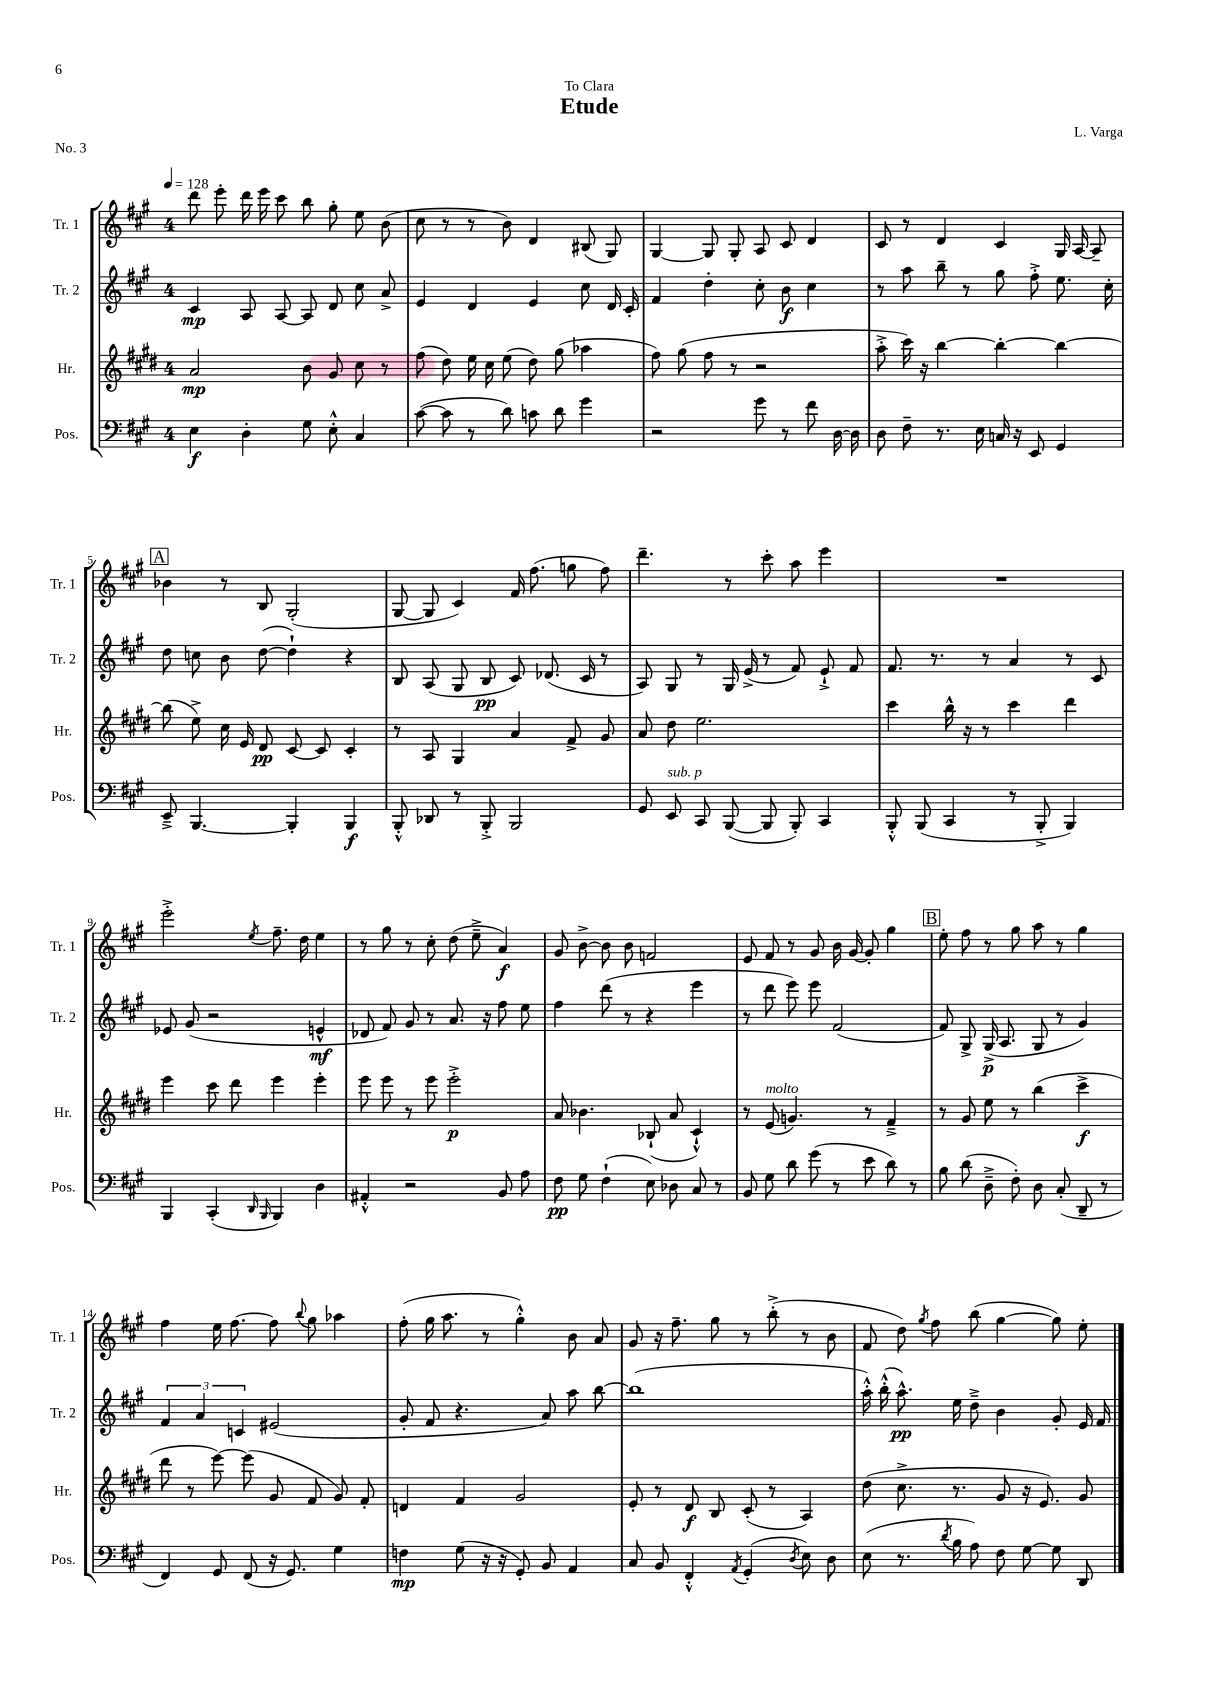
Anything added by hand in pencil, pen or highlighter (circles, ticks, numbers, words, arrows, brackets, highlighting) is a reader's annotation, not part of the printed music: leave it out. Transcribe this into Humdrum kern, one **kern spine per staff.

**kern	**dynam	**kern	**dynam	**kern	**dynam	**kern	**dynam
*part4	*part4	*part3	*part3	*part2	*part2	*part1	*part1
*staff4	*staff4	*staff3	*staff3	*staff2	*staff2	*staff1	*staff1
*I"Pos.	*	*I"Hr.	*	*I"Tr. 2	*	*I"Tr. 1	*
*I'Pos.	*	*I'Hr.	*	*I'Tr. 2	*	*I'Tr. 1	*
*clefF4	*	*clefG2	*	*clefG2	*	*clefG2	*
*k[f#c#g#]	*	*k[f#c#g#d#]	*	*k[f#c#g#]	*	*k[f#c#g#]	*
*M4/4	*	*M4/4	*	*M4/4	*	*M4/4	*
*MM128	*	*MM128	*	*MM128	*	*MM128	*
=1	=1	=1	=1	=1	=1	=1	=1
4E\	f	2a/	mp	4c#/	mp	8ddd\	.
.	.	.	.	.	.	8eee'\	.
4D'\	.	.	.	8A/	.	16ddd\	.
.	.	.	.	.	.	16eee\	.
.	.	.	.	[8A/	.	8ccc#\	.
8G#\	.	8b\	.	8A/]	.	8bb\	.
8E'^^\	.	8g#/	.	8d/	.	8gg#'\	.
4C#/	.	8cc#\	.	8cc#\	.	8ee\	.
.	.	8r	.	8a^/	.	(8b\	.
=2	=2	=2	=2	=2	=2	=2	=2
([8c#\	.	(8ff#\	.	4e/	.	8cc#\	.
8c#\]	.	8dd#\)	.	.	.	8r	.
8r	.	16ee\	.	4d/	.	8r	.
.	.	16cc#\	.	.	.	.	.
8d\)	.	(8ee\	.	.	.	8b\)	.
8cn\	.	8dd#\)	.	4e/	.	4d/	.
8d\	.	(8gg#\	.	.	.	.	.
4g#\	.	4aa-X\	.	8cc#\	.	(8B#X/	.
.	.	.	.	16d/	.	8G#/)	.
.	.	.	.	16c#'/	.	.	.
=3	=3	=3	=3	=3	=3	=3	=3
2r	.	8ff#\)	.	4f#/	.	[4G#/	.
.	.	(8gg#\	.	.	.	.	.
.	.	8ff#\	.	4dd'\	.	8G#/]	.
.	.	8r	.	.	.	8G#'/	.
8g#\	.	2r	.	8cc#'\	.	8A/	.
8r	.	.	.	8b\	f	8c#/	.
8f#\	.	.	.	4cc#\	.	4d/	.
[16D\	.	.	.	.	.	.	.
16D\]	.	.	.	.	.	.	.
=4	=4	=4	=4	=4	=4	=4	=4
8D\	.	8aa'^\	.	8r	.	8c#/	.
8F#~\	.	16ccc#\)	.	8aa\	.	8r	.
.	.	16r	.	.	.	.	.
8.r	.	[4bb\	.	8bb~\	.	4d/	.
.	.	.	.	8r	.	.	.
16E\	.	.	.	.	.	.	.
16Cn/	.	4bb'\_	.	8gg#\	.	4c#/	.
16r	.	.	.	.	.	.	.
8EE/	.	.	.	8ff#'^\	.	.	.
4GG#/	.	4bb\_	.	8.ee\	.	16G#/	.
.	.	.	.	.	.	[16A/	.
.	.	.	.	.	.	8A~/]	.
.	.	.	.	16cc#'\	.	.	.
!!LO:LB:g=z
!!LO:REH:place=s1:t=A
=5	=5	=5	=5	=5	=5	=5	=5
8EE~^/	.	(8bb\]	.	8dd\	.	4b-X\	.
[4.BBB/	.	8ee^\)	.	8ccn\	.	.	.
.	.	16cc#\	.	8b\	.	8r	.
.	.	16e/	.	.	.	.	.
.	.	8d#/	pp	([8dd\	.	8B/	.
4BBB'/]	.	[8c#/	.	4dd`\])	.	(2G#'/	.
.	.	8c#/]	.	.	.	.	.
4BBB/	f	4c#'/	.	4r	.	.	.
=6	=6	=6	=6	=6	=6	=6	=6
8BBB'^^/	.	8r	.	8B/	.	[8G#/	.
8DD-X/	.	8A/	.	(8A/	.	8G#/]	.
8r	.	4G#/	.	8G#/	.	4c#/)	.
8BBB'^/	.	.	.	8B/	pp	.	.
2BBB/	.	4a/	.	8c#/)	.	16f#/	.
.	.	.	.	.	.	(8.ff#\	.
.	.	.	.	(8.d-X/	.	.	.
.	.	8f#^/	.	.	.	8ggn\	.
.	.	.	.	16c#/	.	.	.
.	.	8g#/	.	8r	.	8ff#\)	.
=7	=7	=7	=7	=7	=7	=7	=7
8GG#/	.	8a/	.	8A/)	.	4.ddd~\	.
!LO:TX:a:i:t=sub. p	!	!	!	!	!	!	!
8EE/	.	8dd#\	.	8G#/	.	.	.
8CC#/	.	2.ee\	.	8r	.	.	.
([8BBB/	.	.	.	16G#/	.	8r	.
.	.	.	.	(16e^/	.	.	.
8BBB/]	.	.	.	8r	.	8ccc#'\	.
8BBB'/)	.	.	.	8f#/)	.	8aa\	.
4CC#/	.	.	.	8e`^/	.	4eee\	.
.	.	.	.	8f#/	.	.	.
=8	=8	=8	=8	=8	=8	=8	=8
8BBB'^^/	.	4ccc#\	.	8.f#/	.	1r	.
(8BBB/	.	.	.	.	.	.	.
.	.	.	.	8.r	.	.	.
4CC#/	.	16bb^^\	.	.	.	.	.
.	.	16r	.	.	.	.	.
.	.	8r	.	8r	.	.	.
8r	.	4ccc#\	.	4a/	.	.	.
8BBB'^/	.	.	.	.	.	.	.
4BBB/)	.	4ddd#\	.	8r	.	.	.
.	.	.	.	8c#/	.	.	.
!!LO:LB:g=z
=9	=9	=9	=9	=9	=9	=9	=9
4BBB/	.	4eee\	.	8e-X/	.	2eee'^\	.
.	.	.	.	(8g#/	.	.	.
(4CC#'/	.	8ccc#\	.	2r	.	.	.
.	.	8ddd#\	.	.	.	.	.
16qqDD/	.	.	.	.	.	.	.
16qqBBB/	.	.	.	.	.	8qee/	.
4BBB/)	.	4eee\	.	.	.	8.ff#~\	.
.	.	.	.	.	.	16dd\	.
4D\	.	4eee'\	.	4en^^/	mf	4ee\	.
=10	=10	=10	=10	=10	=10	=10	=10
4AA#X'^^/	.	8eee\	.	8d-X/	.	8r	.
.	.	8eee\	.	8f#/)	.	8gg#\	.
2r	.	8r	.	8g#/	.	8r	.
.	.	8eee\	.	8r	.	8cc#'\	.
.	.	2eee'^\	p	8.a/	.	(8dd\	.
.	.	.	.	.	.	8ee~^\	.
.	.	.	.	16r	.	.	.
8BB/	.	.	.	8ff#\	.	4a/)	f
8A\	.	.	.	8ee\	.	.	.
=11	=11	=11	=11	=11	=11	=11	=11
8F#\	pp	8a/	.	4ff#\	.	8g#/	.
8G#\	.	4.b-X\	.	.	.	[8b^\	.
(4F#`\	.	.	.	(8ddd\	.	8b\]	.
.	.	.	.	8r	.	8b\	.
8E\)	.	(8B-X`/	.	4r	.	2fn/	.
8D-X\	.	8a/	.	.	.	.	.
8C#/	.	4c#`^^/)	.	4eee\	.	.	.
8r	.	.	.	.	.	.	.
=12	=12	=12	=12	=12	=12	=12	=12
8BB/	.	8r	.	8r	.	8e/	.
!	!	!LO:TX:a:i:t=molto	!	!	!	!	!
8G#\	.	(8e/	.	8ddd\	.	8f#/	.
8d\	.	4.gn/)	.	8eee\)	.	8r	.
(8g#\	.	.	.	8eee\	.	8g#/	.
8r	.	.	.	(2f#/	.	16b\	.
.	.	.	.	.	.	[16g#/	.
8e\	.	8r	.	.	.	8g#'/]	.
8d\)	.	4f#~^/	.	.	.	4gg#\	.
8r	.	.	.	.	.	.	.
!!LO:REH:place=s1:t=B
=13	=13	=13	=13	=13	=13	=13	=13
8B\	.	8r	.	8f#/)	.	8ee'\	.
(8d\	.	8g#/	.	8G#^/	.	8ff#\	.
8D~^\	.	8ee\	.	(16G#^/	p	8r	.
.	.	.	.	8.A/	.	.	.
8F#'\)	.	8r	.	.	.	8gg#\	.
8D\	.	(4bb\	.	8G#/	.	8aa\	.
(8C#'/	.	.	.	8r	.	8r	.
8DD~/	.	4ccc#^\	f	4g#/)	.	4gg#\	.
8r	.	.	.	.	.	.	.
!!LO:LB:g=z
=14	=14	=14	=14	=14	=14	=14	=14
4FF#/)	.	8ddd#\	.	6f#/	.	4ff#\	.
.	.	8r	.	.	.	.	.
.	.	.	.	6a/	.	.	.
8GG#/	.	[8eee\)	.	.	.	16ee\	.
.	.	.	.	.	.	[8.ff#\	.
.	.	.	.	6cn/	.	.	.
(8FF#/	.	(8eee\]	.	.	.	.	.
16r	.	8g#/	.	(2e#X/	.	8ff#\]	.
8.GG#/)	.	.	.	.	.	.	.
.	.	.	.	.	.	8qqbb/	.
.	.	8f#/	.	.	.	8gg#\	.
4G#\	.	8g#/)	.	.	.	4aa-X\	.
.	.	8f#'/	.	.	.	.	.
=15	=15	=15	=15	=15	=15	=15	=15
4Fn\	mp	4dn/	.	8g#'/	.	(8ff#'\	.
.	.	.	.	8f#/	.	16gg#\	.
.	.	.	.	.	.	8.aa\	.
(8G#\	.	4f#/	.	4.r	.	.	.
16r	.	.	.	.	.	8r	.
16r	.	.	.	.	.	.	.
8GG#'/)	.	2g#/	.	.	.	4gg#'^^\)	.
8BB/	.	.	.	8a/)	.	.	.
4AA/	.	.	.	8aa\	.	8b\	.
.	.	.	.	[8bb\	.	8a/	.
=16	=16	=16	=16	=16	=16	=16	=16
8C#/	.	8e'/	.	(1bb]	.	8g#/	.
8BB/	.	8r	.	.	.	16r	.
.	.	.	.	.	.	8.ff#~\	.
4FF#'^^/	.	8d#/	f	.	.	.	.
.	.	8B/	.	.	.	8gg#\	.
8qAA/	.	.	.	.	.	.	.
(4GG#'/	.	(8c#'/	.	.	.	8r	.
.	.	8r	.	.	.	(8bb'^\	.
8qD/	.	.	.	.	.	.	.
8E\)	.	4A/)	.	.	.	8r	.
8D\	.	.	.	.	.	8b\	.
=17	=17	=17	=17	=17	=17	=17	=17
(8E\	.	(8dd#\	.	16aa'^^\)	.	8f#/	.
.	.	.	.	(16bb'^^\	.	.	.
8.r	.	8.cc#^\	.	8.aa^^\)	pp	8dd\)	.
.	.	.	.	.	.	8qgg#/	.
.	.	.	.	.	.	8ff#\	.
8qd/	.	.	.	.	.	.	.
16B\	.	8.r	.	16ee\	.	.	.
8A\)	.	.	.	8dd~^\	.	(8bb\	.
8F#\	.	8g#/	.	4b\	.	[4gg#\	.
[8G#\	.	16r	.	.	.	.	.
.	.	8.e/)	.	.	.	.	.
8G#\]	.	.	.	8g#'/	.	8gg#\])	.
8DD/	.	8g#/	.	16e/	.	8ee'\	.
.	.	.	.	16f#/	.	.	.
==	==	==	==	==	==	==	==
*-	*-	*-	*-	*-	*-	*-	*-
